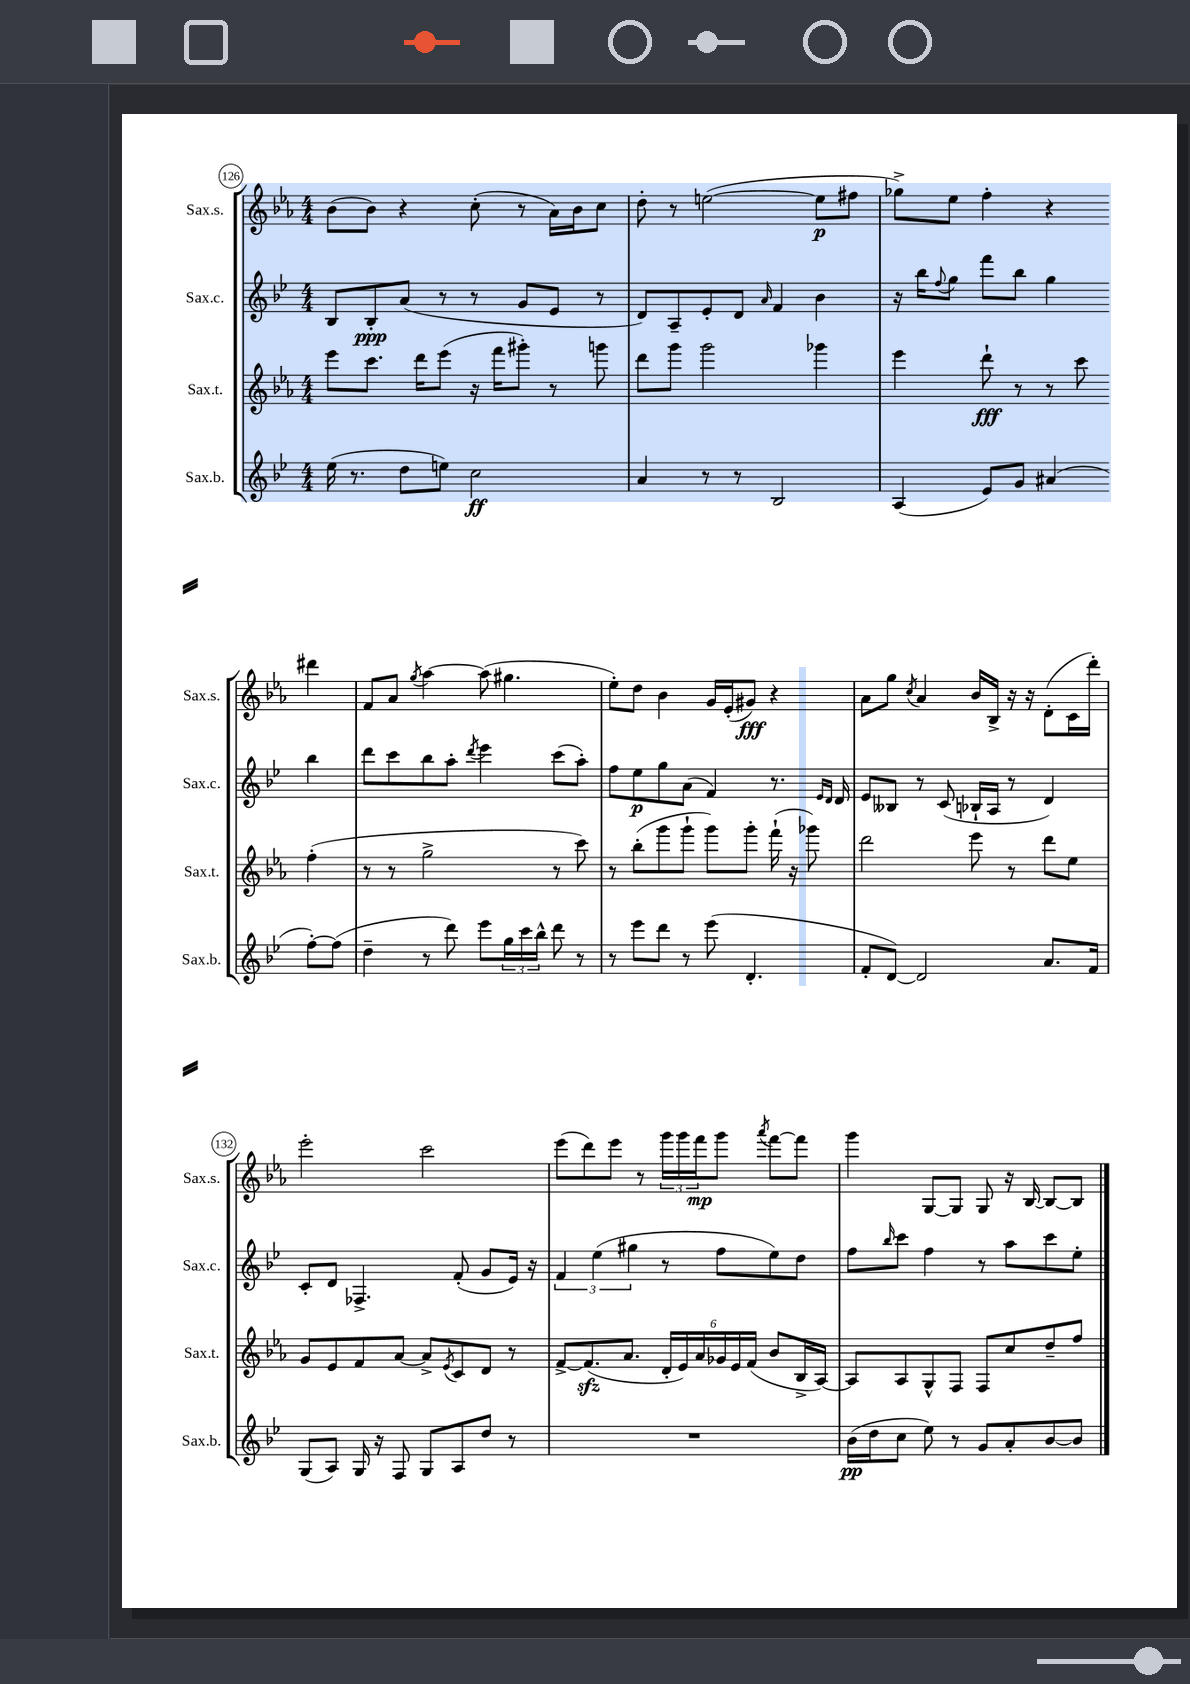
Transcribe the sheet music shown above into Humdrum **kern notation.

**kern	**dynam	**kern	**dynam	**kern	**dynam	**kern	**dynam
*part4	*part4	*part3	*part3	*part2	*part2	*part1	*part1
*staff4	*staff4	*staff3	*staff3	*staff2	*staff2	*staff1	*staff1
*I"Sax.b.	*	*I"Sax.t.	*	*I"Sax.c.	*	*I"Sax.s.	*
*I'Sax.b.	*	*I'Sax.t.	*	*I'Sax.c.	*	*I'Sax.s.	*
*clefG2	*	*clefG2	*	*clefG2	*	*clefG2	*
*k[b-e-]	*	*k[b-e-a-]	*	*k[b-e-]	*	*k[b-e-a-]	*
*M4/4	*	*M4/4	*	*M4/4	*	*M4/4	*
=126	=126	=126	=126	=126	=126	=126	=126
(16ee-\	.	8eee-\L	.	8B-/L	.	(8b-\L	.
8.r	.	.	.	.	.	.	.
.	.	8.ccc\J	.	8B-'/	ppp	8b-\J)	.
8dd\L	.	.	.	(8a/J	.	4r	.
.	.	16ddd\KL	.	.	.	.	.
8een\J)	.	(8eee-\J	.	8r	.	.	.
2cc\	ff	16r	.	8r	.	(8cc'\	.
.	.	16fff\KL	.	.	.	.	.
.	.	8ggg#X'\J)	.	8g/L	.	8r	.
.	.	8r	.	8e-/J	.	16a-\LL)	.
.	.	.	.	.	.	16b-\J	.
.	.	8gggn\	.	8r	.	8cc\J	.
=127	=127	=127	=127	=127	=127	=127	=127
4a/	.	8ddd\L	.	8d/L)	.	8dd'\	.
.	.	8ggg\J	.	8A~/	.	8r	.
8r	.	2ggg\	.	8e-'/	.	([2een\	.
8r	.	.	.	8d/J	.	.	.
.	.	.	.	16qqa/	.	.	.
2B-/	.	.	.	4f/	.	.	.
.	.	4ggg-X\	.	4b-\	.	8ee\L]	p
.	.	.	.	.	.	8ff#X\J	.
=128	=128	=128	=128	=128	=128	=128	=128
(4A/	.	4eee-\	.	16r	.	8gg-X^\L)	.
.	.	.	.	16bb-\KL	.	.	.
.	.	.	.	8qqff/	.	.	.
.	.	.	.	8gg\J	.	8ee-\J	.
8e-/L)	.	8ddd`\	fff	8fff\L	.	4ff'\	.
8g/J	.	8r	.	8bb-\J	.	.	.
(4a#X/	.	8r	.	4gg\	.	4r	.
.	.	8ccc\	.	.	.	.	.
[8ff'\L)	.	(4ff'\	.	4bb-\	.	4ddd#X\	.
(8ff\J]	.	.	.	.	.	.	.
!!LO:LB:g=z
=129	=129	=129	=129	=129	=129	=129	=129
4dd~\	.	8r	.	8ddd\L	.	8f/L	.
.	.	8r	.	8ccc\	.	8a-/J	.
.	.	.	.	.	.	8qgg/	.
8r	.	2gg^\	.	8bb-\	.	[4aa-\	.
8ddd\)	.	.	.	8aa'\J	.	.	.
.	.	.	.	8qddd/	.	.	.
8eee-\L	.	.	.	4eee-\	.	(8aa-\]	.
24gg\L	.	.	.	.	.	4.gg#X\	.
24ccc\	.	.	.	.	.	.	.
24bb-^^\JJ	.	.	.	.	.	.	.
8ddd\	.	8r	.	(8ccc\L	.	.	.
8r	.	8ccc\)	.	8aa'\J)	.	.	.
=130	=130	=130	=130	=130	=130	=130	=130
8r	.	8r	.	8ff\L	.	8ee-'\L)	.
8eee-\L	.	(8bb-'\L	.	8ee-\	p	8dd\J	.
8ddd\J	.	8ggg\	.	8gg\	.	4b-\	.
8r	.	8ggg`\J	.	(8a\J	.	.	.
(8eee-\	.	8ggg\L)	.	4f/)	.	16g/LL	.
.	.	.	.	.	.	(16e-'/J	.
4.d'/	.	8ggg'\J	.	.	.	8g#X/J)	fff
.	.	(16fff`\	.	8.r	.	4r	.
.	.	16r	.	.	.	.	.
.	.	8ggg-X\)	.	.	.	.	.
.	.	.	.	16qqe-/LL	.	.	.
.	.	.	.	16qqd/JJ	.	.	.
.	.	.	.	16d/	.	.	.
=131	=131	=131	=131	=131	=131	=131	=131
8f'/L	.	2ddd\	.	8e-/L	.	8a-\L	.
[8d/J)	.	.	.	8B--X/J	.	8gg\J	.
.	.	.	.	.	.	8qcc/	.
2d/]	.	.	.	8r	.	4a-/	.
.	.	.	.	(8c/	.	.	.
.	.	8eee-\	.	16B-X`/LL	.	16b-/LL	.
.	.	.	.	16A/JJ	.	16B-^/JJ	.
.	.	8r	.	8r	.	16r	.
.	.	.	.	.	.	16r	.
8.a/L	.	8ddd\L	.	4d/)	.	(8d'\L	.
.	.	8ee-\J	.	.	.	16c\L	.
16f/Jk	.	.	.	.	.	16ddd'\JJ)	.
!!LO:LB:g=z
=132	=132	=132	=132	=132	=132	=132	=132
(8G/L	.	8g/L	.	8c'/L	.	2eee-'\	.
8A/J)	.	8e-/	.	8d/J	.	.	.
16G/	.	8f/	.	4.F-X^/	.	.	.
16r	.	.	.	.	.	.	.
8F/	.	[8a-/J	.	.	.	.	.
8G/L	.	8a-^/L]	.	.	.	2ccc\	.
.	.	8qe-/	.	.	.	.	.
8A/	.	8c/	.	(8f'/	.	.	.
8dd/J	.	8d/J	.	8g/L	.	.	.
8r	.	8r	.	16e-/Jk)	.	.	.
.	.	.	.	16r	.	.	.
=133	=133	=133	=133	=133	=133	=133	=133
1r	.	[8f^/L	.	6f/	.	(8eee-\L	.
.	.	(8.fzz/]	.	.	.	8ddd\)	.
.	.	.	.	(6ee-\	.	.	.
.	.	.	.	.	.	8eee-\J	.
.	.	8.a-/J	.	.	.	.	.
.	.	.	.	6gg#X\	.	.	.
.	.	.	.	.	.	8r	.
.	.	24d'/LL	.	8r	.	24ggg\LL	.
.	.	24e-/)	.	.	.	24ggg\	.
.	.	24a-/	.	.	.	24fff\J	mp
.	.	24g-X/	.	8ff\L	.	8ggg\J	.
.	.	24e-/	.	.	.	.	.
.	.	(24f/JJ	.	.	.	.	.
.	.	.	.	.	.	8qaaa-/	.
.	.	8b-/L	.	8ee-\)	.	[8fff\L	.
.	.	16B-^/L	.	8dd\J	.	8fff\J]	.
.	.	[16A-/JJ)	.	.	.	.	.
=134	=134	=134	=134	=134	=134	=134	=134
(16b-\LL	pp	8A-/L]	.	8ff\L	.	4ggg\	.
16dd\J	.	.	.	.	.	.	.
.	.	.	.	16qqbb-/	.	.	.
8cc\J	.	8A-/	.	8ccc\J	.	.	.
8ee-\)	.	8G^^/	.	4ff\	.	[8G/L	.
8r	.	8F/J	.	.	.	8G/J]	.
8g/L	.	8F/L	.	8r	.	8G/	.
8a'/	.	8cc/	.	8aa\L	.	16r	.
.	.	.	.	.	.	[16B-/	.
[8b-/	.	8dd~/	.	8ccc\	.	8B-/L_	.
8b-/J]	.	8ff/J	.	8ee-'\J	.	8B-/J]	.
==	==	==	==	==	==	==	==
*-	*-	*-	*-	*-	*-	*-	*-
